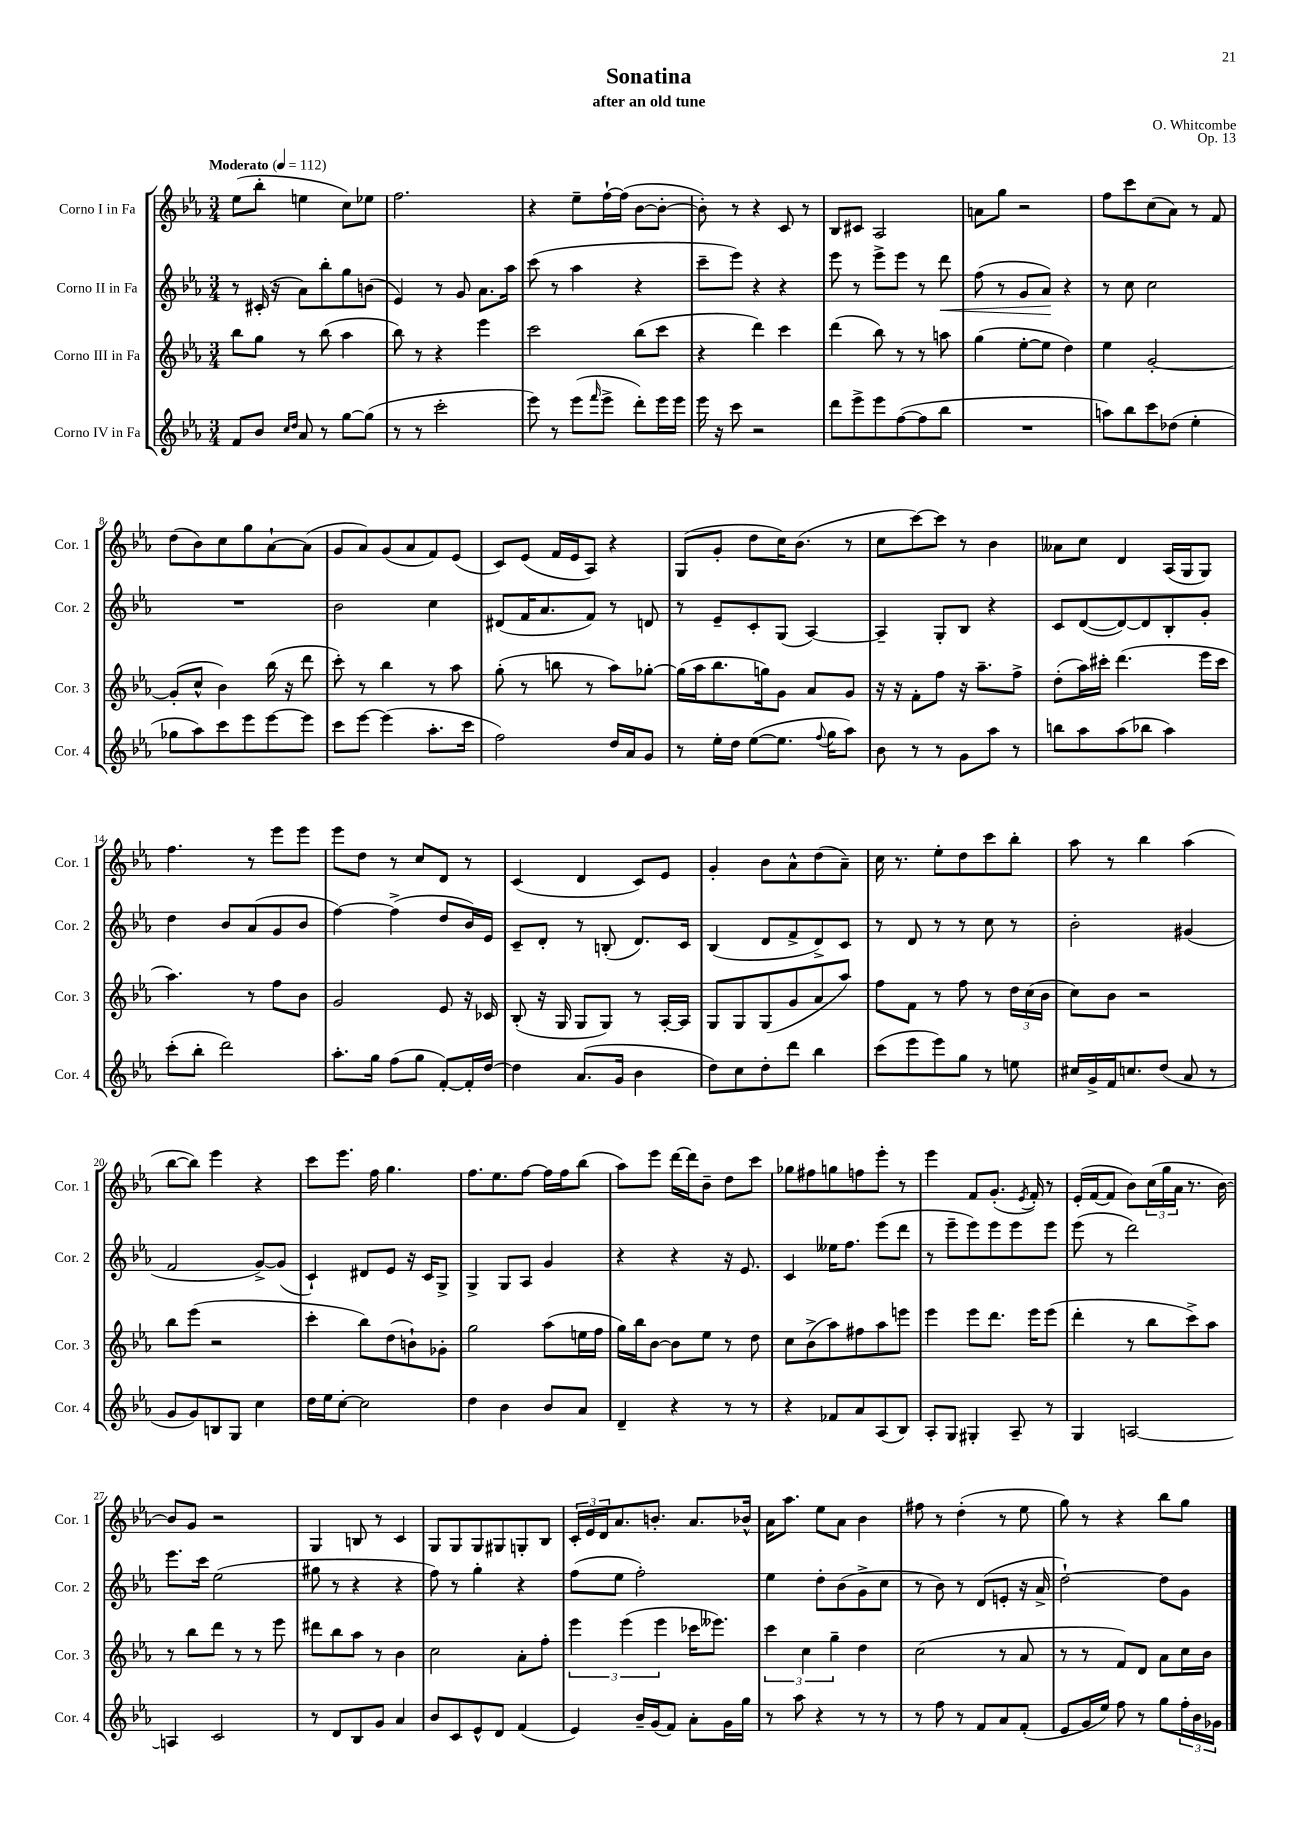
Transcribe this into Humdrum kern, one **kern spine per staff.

**kern	**kern	**kern	**kern
*staff4	*staff3	*staff2	*staff1
*clefG2	*clefG2	*clefG2	*clefG2
*k[b-e-a-]	*k[b-e-a-]	*k[b-e-a-]	*k[b-e-a-]
*M3/4	*M3/4	*M3/4	*M3/4
*MM112	*MM112	*MM112	*MM112
8f	8bb-	8r	(8ee-
8b-	8gg	(16c#'	8bb-'
.	.	16r	.
16qqcc	.	.	.
16qqdd	.	.	.
8a-	8r	8a-)	4ee
8r	(8bb-	8bb-'	.
[8gg	4aa-	8gg	8cc)
(8gg]	.	(8b	8ee-
=	=	=	=
8r	8bb-)	4e-)	2.ff
8r	8r	.	.
2ccc'	4r	8r	.
.	.	8g	.
.	4eee-	8.a-	.
.	.	16aa-	.
=	=	=	=
8eee-)	2ccc	(8ccc	4r
8r	.	8r	.
(8eee-	.	4aa-	8ee-~
16qqfff	.	.	.
8eee-^	.	.	[16ff`
.	.	.	(16ff]
8ddd')	(8bb-	4r	[8b-
16eee-	8ccc	.	8b-'_
16eee-	.	.	.
=	=	=	=
16eee-	4r	8ccc~	8b-'])
16r	.	.	.
8ccc	.	8eee-)	8r
2r	4ddd)	4r	4r
.	4ccc	4r	8c
.	.	.	8r
=	=	=	=
8ddd	(4ddd	8eee-	8B-
8eee-^	.	8r	8c#
8eee-	8bb-)	8eee-^	2A-
([8ff	8r	8eee-	.
8ff]	8r	8r	.
8bb-	8aa	8ddd	.
=	=	=	=
2.r	(4gg	(8ff	8a
.	.	8r	8gg
.	[8ee-'	8g	2r
.	8ee-]	8a-)	.
.	4dd)	4r	.
=	=	=	=
8aa)	4ee-	8r	8ff
8bb-	.	8cc	8ccc
8ccc	[2g'	2cc	(8cc
(8dd-	.	.	8a-)
4ee-'	.	.	8r
.	.	.	8f
=	=	=	=
8gg-	(8g']	2.r	(8dd
8aa-)	8cc^^	.	8b-)
8ccc	4b-)	.	8cc
8eee-	.	.	8gg
[8eee-	(16bb-	.	[8a-`
.	16r	.	.
8eee-]	8ddd	.	(8a-]
=	=	=	=
8ccc	8ccc')	2b-	8g
[8eee-	8r	.	8a-)
(4eee-]	4bb-	.	(8g
.	.	.	8a-
8.aa-'	8r	4cc	8f)
.	8aa-	.	(8e-
16ccc	.	.	.
=	=	=	=
2ff)	(8gg'	(8d#	8c)
.	8r	16f	(8e-
.	.	8.a-	.
.	8bb	.	16f
.	.	.	16e-
.	8r	8f)	8A-)
16dd	8aa-)	8r	4r
16a-	.	.	.
8g	[8gg-'	8d	.
=	=	=	=
8r	(16gg-]	8r	(8G
.	16aa-	.	.
16ee-'	8.bb-	8e-~	8g'
16dd	.	.	.
([8ee-	.	8c'	8dd
.	16gg)	.	.
8.ee-]	8g	(8G	16cc)
.	.	.	(8.b-
.	8a-	[4A-)	.
8qqff	.	.	.
16gg	.	.	.
8aa-)	8g	.	8r
=	=	=	=
8b-	16r	4A-~]	8cc
.	16r	.	.
8r	8f'	.	[8ccc)
8r	8ff	8G'	8ccc]
8g	16r	8B-	8r
.	8.aa-~	.	.
8aa-	.	4r	4b-
8r	8ff^	.	.
=	=	=	=
8bb	(8dd'	8c	8a--
8aa-	16aa-)	([8d	8cc
.	16ccc#'	.	.
(8aa-	(4.ddd	8d_)	4d
8bb-	.	8d]	.
4aa-)	.	8B-'	(16A-
.	.	.	16G
.	16eee-	8g'	8G)
.	16ccc#	.	.
=	=	=	=
(8ccc'	4.aa-)	4dd	4.ff
8bb-'	.	.	.
2ddd)	.	8b-	.
.	8r	(8a-	8r
.	8ff	8g	8eee-
.	8b-	8b-	8eee-
=	=	=	=
8.aa-'	2g	[4ff)	8eee-
.	.	.	8dd
16gg	.	.	.
(8ff	.	(4ff^]	8r
8gg	.	.	8cc
[8f')	8e-	8dd	8d
16f']	16r	16b-)	8r
[16dd	16c-	16e-	.
=	=	=	=
4dd]	(8B-'	8c~	(4c
.	16r	8d'	.
.	16G	.	.
(8.a-	8G	8r	4d
.	8G)	(8B'	.
16g	.	.	.
4b-	8r	8.d)	8c)
.	[16A-'	.	8e-
.	16A-]	16c	.
=	=	=	=
8dd)	8G	(4B-	4g'
8cc	8G	.	.
8dd'	(8G	8d	8b-
8ddd	8g	8f^	8a-^^
4bb-	8a-	8d^)	(8dd
.	8aa-)	8c	8a-~)
=	=	=	=
(8ccc	8ff	8r	16cc
.	.	.	8.r
8eee-	8f	8d	.
8eee-)	8r	8r	8ee-'
8gg	8ff	8r	8dd
8r	8r	8cc	8ccc
8ee	24dd	8r	8bb-'
.	(24cc	.	.
.	24b-	.	.
=	=	=	=
16cc#	8cc)	2b-'	8aa-
16g^	.	.	.
16f	8b-	.	8r
8.cc	.	.	.
.	2r	.	4bb-
(8dd	.	.	.
8a-	.	(4g#	(4aa-
8r	.	.	.
=	=	=	=
8g	8bb-	2f	[8bb-
8g)	(8eee-	.	8bb-])
8B	2r	.	4eee-
8G	.	.	.
4cc	.	[8g^)	4r
.	.	(8g]	.
=	=	=	=
16dd	4ccc'	4c`)	8ccc
16ee-	.	.	.
[8cc'	.	.	8.eee-
2cc]	8bb-)	8d#	.
.	.	.	16ff
.	(8dd	8e-	4.gg
.	8b`)	16r	.
.	.	16c	.
.	8g-'	8G^	.
=	=	=	=
4dd	2gg	4G^	8.ff
.	.	.	8.ee-
4b-	.	8G	.
.	.	8A-	[8ff
8b-	(8aa-	4g	16ff]
.	.	.	16ff
8a-	16ee	.	(8bb-
.	16ff	.	.
=	=	=	=
4d~	16gg)	4r	8aa-)
.	16bb-	.	.
.	[8b-	.	8eee-
4r	8b-]	4r	[16ddd
.	.	.	16ddd]
.	8ee-	.	8b-~
8r	8r	16r	8dd
.	.	8.e-	.
8r	8dd	.	8ccc
=	=	=	=
4r	8cc	4c	8gg-
.	(8b-^	.	8ff#
8f-	8aa-)	16ee--	8gg
.	.	8.ff	.
8a-	8ff#	.	8ff
(8A-	8aa-	(8eee-	8eee-'
8B-)	8eee	8ddd	8r
=	=	=	=
8A-'	4eee-	8r	4eee-
8G	.	8eee-~	.
4G#'	8eee-	8eee-)	8f
.	8.ddd	8eee-	(8.g'
8A-~	.	8eee-	.
.	.	.	8qe-
.	16eee-	.	16f')
8r	(8eee-	8eee-	8r
=	=	=	=
4G	4ddd'	(8eee-	(16e-'
.	.	.	[16f
.	.	8r	8f]
[2A	8r	2ddd)	8b-)
.	8bb-	.	(24cc
.	.	.	24gg
.	.	.	24a-
.	8ccc^)	.	8.r
.	8aa-	.	.
.	.	.	[16b-)
=	=	=	=
4A]	8r	8.eee-	8b-]
.	8bb-	.	8g
.	.	16ccc	.
2c	8ddd	(2ee-	2r
.	8r	.	.
.	8r	.	.
.	8eee-	.	.
=	=	=	=
8r	8ddd#	8gg#	4G
8d	8bb-	8r	.
8B-	8aa-	4r	8B
8g	8r	.	8r
4a-	4b-	4r	4c
=	=	=	=
8b-	2cc	8ff)	8G
8c	.	8r	8G
8e-^^	.	4gg'	8G
8d	.	.	8G#
(4f	8a-'	4r	8G'
.	8ff'	.	8B-
=	=	=	=
4e-)	6eee-	(8ff	24c'
.	.	.	24e-
.	.	.	24d
.	.	8ee-	8.a-
.	(6eee-	.	.
16b-~	.	2ff')	.
(16g	.	.	8.b'
.	6eee-	.	.
8f)	.	.	.
8a-'	16ccc-	.	8.a-
.	8.eee--)	.	.
16g	.	.	.
16gg	.	.	16b-^^
=	=	=	=
8r	6ccc	4ee-	16a-
.	.	.	8.aa-
8aa-	.	.	.
.	6cc	.	.
4r	.	8dd'	8ee-
.	6gg~	.	.
.	.	(8b-	8a-
8r	4dd	8g^	4b-
8r	.	8cc	.
=	=	=	=
8r	(2cc	8r	8ff#
8ff	.	8b-)	8r
8r	.	8r	(4dd'
8f	.	(8d	.
8a-	8r	8e'	8r
(8f'	8a-	16r	8ee-
.	.	16a-^	.
=	=	=	=
8e-	8r	[2dd`)	8gg)
16g	8r	.	8r
16ee-)	.	.	.
8ff	8f)	.	4r
8r	8d	.	.
8gg	8a-	8dd]	8bb-
24ff'	16cc	8g	8gg
24b-	.	.	.
.	16b-	.	.
24g-	.	.	.
==	==	==	==
*-	*-	*-	*-
